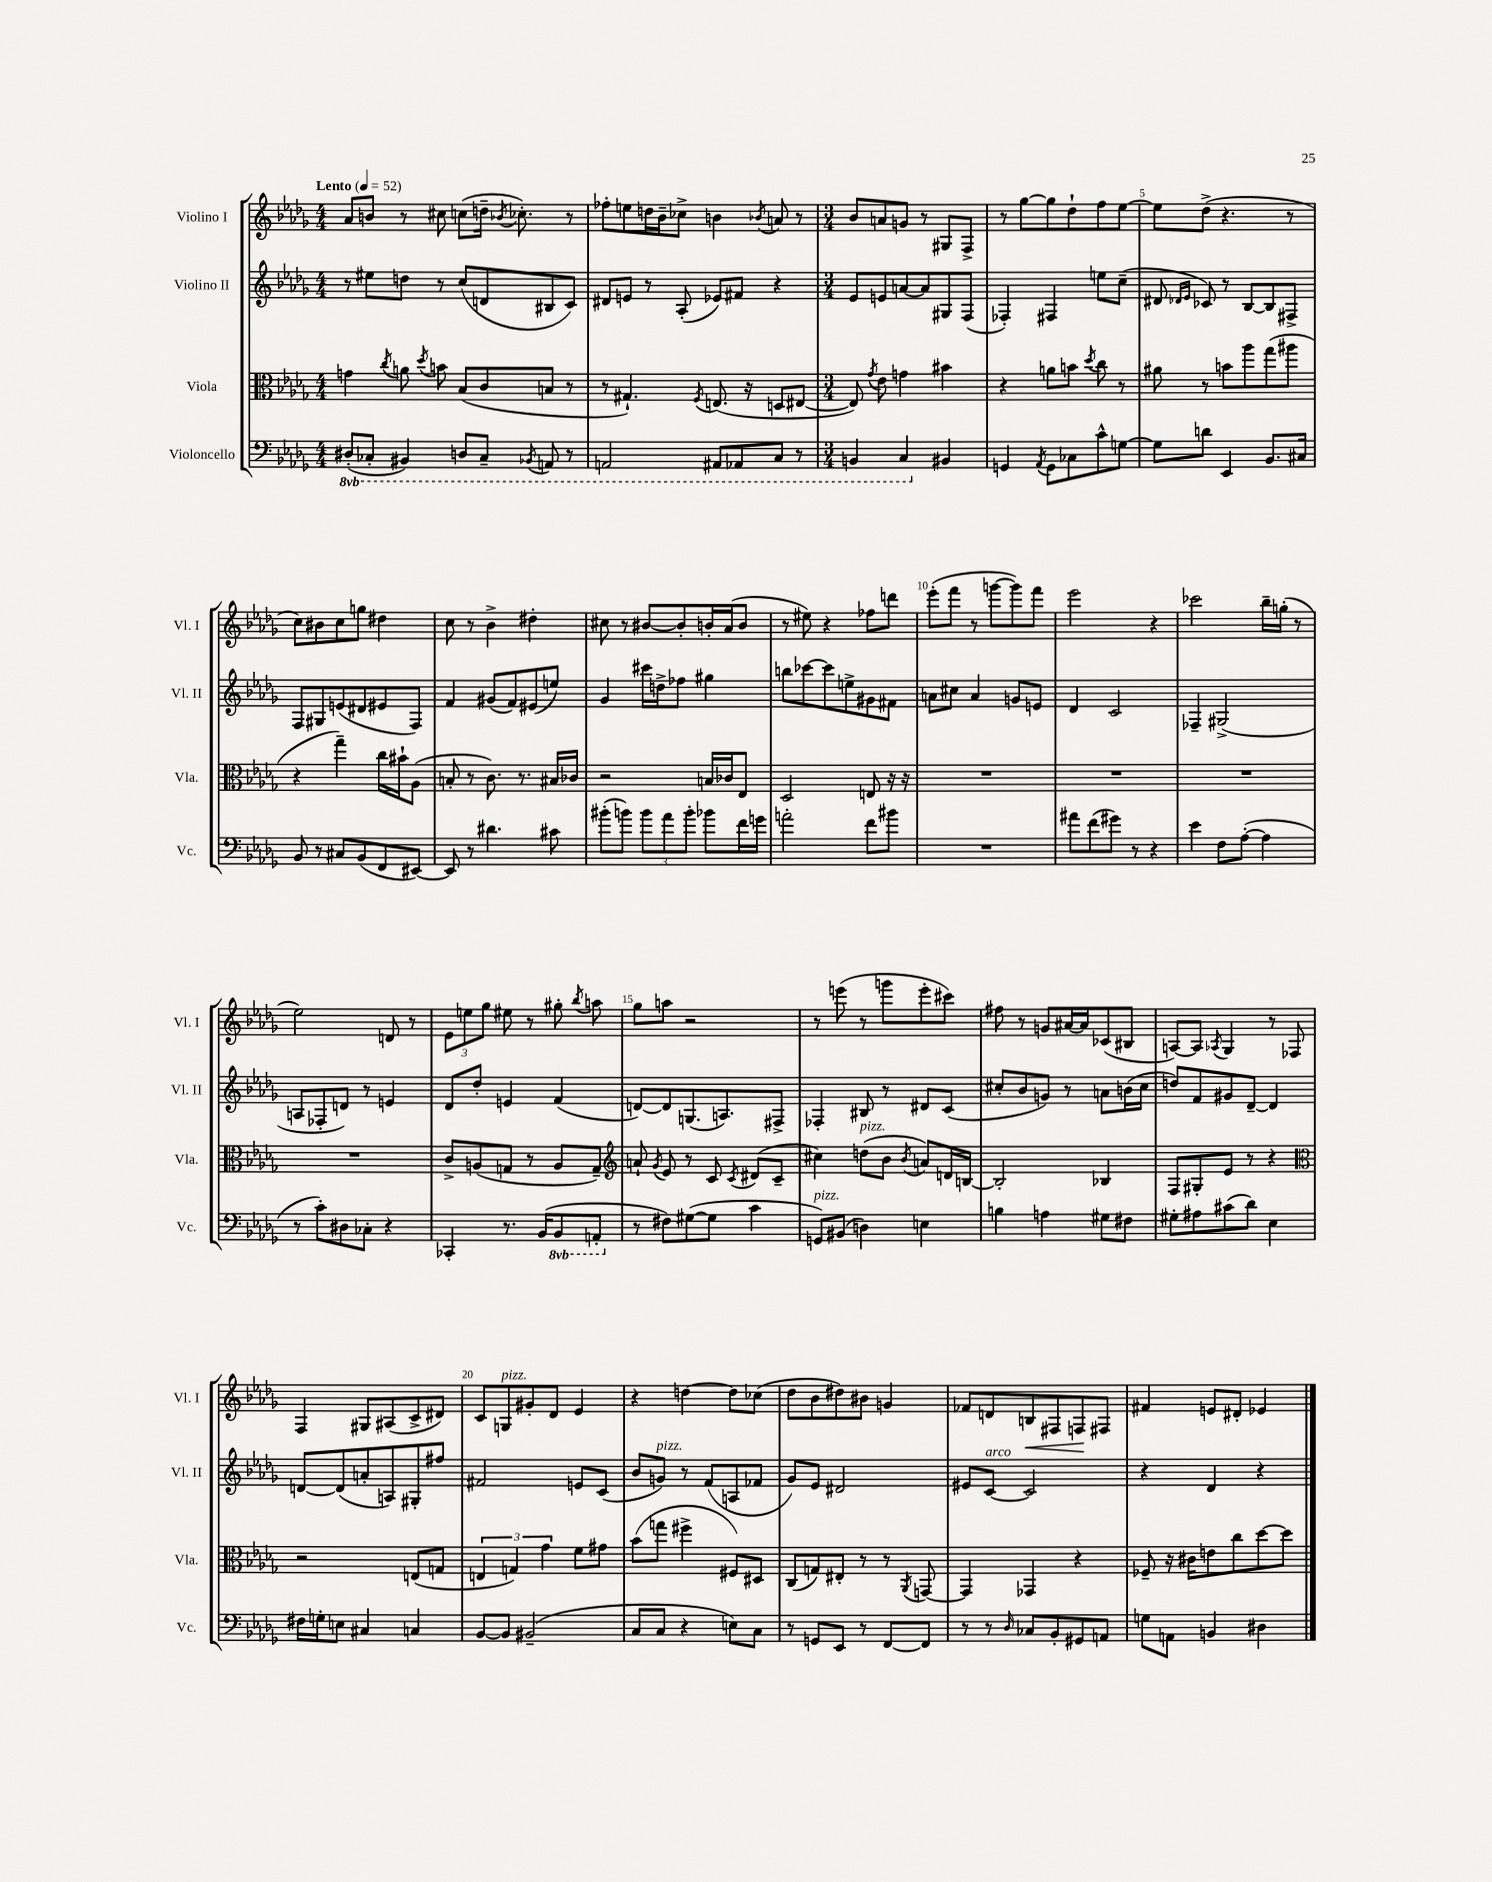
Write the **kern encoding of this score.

**kern	**kern	**kern	**kern	**dynam
*part4	*part3	*part2	*part1	*part1
*staff4	*staff3	*staff2	*staff1	*staff1
*I"Violoncello	*I"Viola	*I"Violino II	*I"Violino I	*
*I'Vc.	*I'Vla.	*I'Vl. II	*I'Vl. I	*
*clefF4	*clefC3	*clefG2	*clefG2	*
*k[b-e-a-d-g-]	*k[b-e-a-d-g-]	*k[b-e-a-d-g-]	*k[b-e-a-d-g-]	*
*M4/4	*M4/4	*M4/4	*M4/4	*
*MM52	*MM52	*MM52	*MM52	*
*8ba	*	*	*	*
=1	=1	=1	=1	=1
!	!	!	!LO:TX:a:B:t=Lento	!
(8DD#X'/L	4gn\	8r	8a-/L	.
8CC-X'/J	.	8ee#X\L	8bn/J	.
.	8qcc/	.	.	.
4BBB#X/)	8an\	8ddn\J	8r	.
.	8qdd-/	.	.	.
.	8bn\	8r	8cc#X\	.
8DDn/L	(8B-/L	(8cc/L	(8ccn\L	.
8CC-~/J	8c/	8dn/	16ddn~\Jk	.
.	.	.	8qb-X/	.
.	.	.	8.cc-X'\)	.
8qBBB-X/	.	.	.	.
8AAAn/	8Bn/J	8B#X/	.	.
8r	8r	8c/J)	8r	.
=2	=2	=2	=2	=2
2AAAn/	8r	8d#X/L	8ff-X'\L	.
.	4.G#X`/)	8en/J	8een\	.
.	.	8r	16ddn\L	.
.	.	.	16b-~\J	.
.	.	(8A-'/	8cc-X^\J	.
.	8qF/	.	.	.
8AAA#X/L	(8.En/	8e-X/L)	4bn\	.
8AAA-X/	.	8f#X/J	.	.
.	16r	.	.	.
.	.	.	8qb-X/	.
8CC/J	8Dn/L	4r	8an/	.
8r	[8E#X/J	.	8r	.
=3	=3	=3	=3	=3
*M3/4	*M3/4	*M3/4	*M3/4	*
4BBBn/	8E#/])	8e-/L	8b-/L	.
.	8qg-/	.	.	.
.	8e-\	8en/	8an/	.
4CC/	4gn\	[8an/	8gn/J	.
.	.	8a/]	8r	.
*X8ba	*	*	*	*
4BB#X/	4b#X\	8G#X/	8G#X/L	.
.	.	(8F/J	8F^/J	.
=4	=4	=4	=4	=4
4GGn/	4r	4F-X'/)	8r	.
.	.	.	[8gg-\L	.
8qAA-/	.	.	.	.
8GG\L	8an\L	4F#X/	8gg-\]	.
8C-X\	8bn\J	.	8dd-`\	.
.	8qdd-/	.	.	.
8c^^\	8cc\	8een\L	8ff\	.
[8Gn\J	8r	(8cc~\J	[8ee-\J	.
=5	=5	=5	=5	=5
8G\L]	8a#X\	8d#X/	8ee-\L]	.
.	.	16qqd-X/LL	.	.
.	.	16qqe-/JJ	.	.
8dn\J	8r	8c-X/)	(8dd-^\J	.
4EE-/	8bn\L	8r	4.r	.
.	8aa-\	[8B-/L	.	.
8.BB-/L	(8gg-\	8B-/]	.	.
.	8aa#X\J	8F#X^/J	8r	.
16C#X/Jk	.	.	.	.
!!LO:LB:g=z
=6	=6	=6	=6	=6
8BB-/	4r	8F/L	8cc\L)	.
8r	.	8G#X/	8b#X\	.
8C#X/L	4gg-~\)	(8en/	8cc\	.
(8BB-/	.	8d#X/	8ggn\J	.
8FF/	16cc\LL	8e#X/	4dd#X\	.
.	16b#X`\J	.	.	.
[8EE#X/J)	(8A-\J	8F/J)	.	.
=7	=7	=7	=7	=7
8EE#/]	8Bn'/	4f/	8cc\	.
8r	8r	.	8r	.
4.d#X\	8.c\)	(8g#X/L	4b-^\	.
.	.	8f/)	.	.
.	8.r	.	.	.
.	.	(8e#X/	4dd#X'\	.
8c#X\	16B#X/LL	8een/J)	.	.
.	16c-X/JJ	.	.	.
=8	=8	=8	=8	=8
(8b#X'\L	2r	4g-/	8cc#X\	.
8bn\J)	.	.	8r	.
12b\L	.	16ccc#X\LL	[8b#X/L	.
.	.	16ddn^\J	.	.
12a-\	.	.	.	.
.	.	8ff-X\J	8b#'/]	.
12b'\J	.	.	.	.
8b-X\L	16Bn/LL	4gg#X\	16bn'/L	.
.	16c-X/J	.	(16a-/J	.
16f\L	8E-/J	.	8b/J	.
16gn\JJ	.	.	.	.
=9	=9	=9	=9	=9
2an'\	2D-/	8bbn\L	8r	.
.	.	[8ccc-X\	8ee#X\)	.
.	.	8ccc-\]	4r	.
.	.	8een^\	.	.
8f\L	8En/	8g#X\	8ff-X\L	.
8b#X\J	16r	8f#X\J	8dddn\J	.
.	16r	.	.	.
=10	=10	=10	=10	=10
2.r	2.r	8an\L	(8eee-'\L	.
.	.	8cc#X\J	8fff\J	.
.	.	4a/	8r	.
.	.	.	[8gggn\L	.
.	.	8gn/L	8ggg\])	.
.	.	8en/J	8fff\J	.
=11	=11	=11	=11	=11
8a#X\L	2.r	4d-/	2eee-\	.
(8f\	.	.	.	.
8g#X\J)	.	2c/	.	.
8r	.	.	.	.
4r	.	.	4r	.
=12	=12	=12	=12	=12
4e-\	2.r	4F-X~/	2ccc-X\	.
8F\L	.	(2G#X^/	.	.
([8A-'\J	.	.	.	.
4A-\]	.	.	16bb-~\LL	.
.	.	.	(16ggn'\JJ	.
.	.	.	8r	.
!!LO:LB:g=z
=13	=13	=13	=13	=13
8r	2.r	8An/L	2ee-\)	.
8c'\L)	.	8F-X'/	.	.
8D#X\	.	8dn/J)	.	.
8C-X'\J	.	8r	.	.
4r	.	4en/	8dn/	.
.	.	.	8r	.
=14	=14	=14	=14	=14
4CC-X'/	8c^/L	8d-/L	12e-\L	.
.	.	.	12een\	.
.	(8An/	8dd-'/J	.	.
.	.	.	12gg-\J	.
8.r	8Gn/J	4en/	8ee#X\	.
.	8r	.	8r	.
(16BB-/KL	.	.	.	.
*8ba	*	*	*	*
8BBB-/	8A/L	(4f/	8gg#X'\	.
.	.	.	8qbb-/	.
8AAAn'/J	8G~/J)	.	8aan\	.
=15	=15	=15	=15	=15
*	*clefG2	*	*	*
*X8ba	*	*	*	*
8r	8an`/	[8dn/L)	8gg-\L	.
.	8qg-/	.	.	.
8F#X\L)	8e-/	8d/]	8aan\J	.
([8G#X\	8r	(8.Gn/	2r	.
8G#\J]	8c/	.	.	.
.	.	8.An/)	.	.
.	8qc/	.	.	.
4c\	(8d#X/L	.	.	.
.	8c~/J	8F#X^/J	.	.
=16	=16	=16	=16	=16
!LO:TX:a:i:t=pizz.	!	!	!	!
8GGn/L)	4cc#X\)	4F-X'/	8r	.
(8BB#X/J	.	.	(8eeen\	.
!	!LO:TX:a:i:t=pizz.	!	!	!
4Dn\)	(8ddn\L	8B#X/	8r	.
.	8b-\J	8r	8gggn\L	.
.	8qb-/	.	.	.
4En\	8an/L)	8d#X/L	8eee'\	.
.	16dn/L	(8c/J	8ccc#X\J)	.
.	[16Bn/JJ	.	.	.
=17	=17	=17	=17	=17
4Bn\	2B'/]	8cc#X'/L	8ff#X\	.
.	.	8b-/	8r	.
4An\	.	8gn/J)	8gn/L	.
.	.	8r	[16a#X/L	.
.	.	.	16a#/J]	.
8G#X\L	4B-X/	8an\L	(8c-X/	.
8F#X\J	.	(16bn\L	8B#X/J	.
.	.	16cc#\JJ	.	.
=18	=18	=18	=18	=18
8G#X'\L	8F/L	8ddn/L)	[8An/L)	.
8A#X\	8G#X'/	8f/	8A/J]	.
.	.	.	8qA-X/	.
(8c#X\	8e-/J	8g#X/	4G-/	.
8d-\J)	8r	[8d-~/J	.	.
4E-\	4r	4d-/]	8r	.
.	.	.	8F-X/	.
!!LO:LB:g=z
=19	=19	=19	=19	=19
*	*clefC3	*	*	*
16F#X\LL	2r	[8dn/L	4F/	.
16Gn'\J	.	.	.	.
8En\J	.	(8d/]	.	.
4C#X/	.	8an'/	8G#X/L	.
.	.	8An/)	(8A#X/	.
4Cn/	(8En/L	8G#X'/	8c^/	.
.	8Gn/J	8ff#X/J	8d#X/J)	.
=20	=20	=20	=20	=20
[8BB-/L	6En/	2f#X/	8c/L	.
!	!	!	!LO:TX:a:i:t=pizz.	!
8BB-/J]	.	.	8Gn/	.
.	6Gn/)	.	.	.
(2BB#X~/	.	.	8g#X'/	.
.	6g-\	.	.	.
.	.	.	8d-/J	.
.	8f\L	8en/L	4e-/	.
.	8g#X\J	(8c/J	.	.
=21	=21	=21	=21	=21
8C/L	(8b-\L	8b-/L	4r	.
!	!	!LO:TX:a:i:t=pizz.	!	!
8C/J	8ggn\J	8gn/J)	.	.
4r	4ff#X^\	8r	[4ddn\	.
.	.	(8f/L	.	.
8En\L)	8F#X/L)	8An/	8dd\L]	.
8C\J	8D#X/J	8f-X/J	(8cc-X\J	.
=22	=22	=22	=22	=22
8r	(8C/L	8g-/L)	8dd-\L	.
8GGn/L	8Gn/)	8e-/J	8b-\	.
8EE-/J	8E#X'/J	2d#X/	8dd#X\)	.
8r	8r	.	8b#X\J	.
[8FF/L	8r	.	4gn/	.
.	8qAA-/	.	.	.
8FF/J]	[8GGn/	.	.	.
=23	=23	=23	=23	=23
8r	4GG/]	8e#X/L	8f-X/L	.
!	!	!LO:TX:a:i:t=arco	!	!
8r	.	[8c/J	8dn/	.
16qqD-/	.	.	.	.
!	!	!	!	!LO:HP:b
8C-X/L	4GG-X/	2c/]	8Bn/	<
8BB-'/	.	.	8F#X/	.
8GG#X/	4r	.	8Fn/	.
8AAn/J	.	.	8F#X/J	[
=24	=24	=24	=24	=24
8Gn\L	8F-X~/	4r	4f#X/	.
8AAn\J	16r	.	.	.
.	16c#X\KL	.	.	.
4BBn/	8en\	4d-/	8en/L	.
.	8cc\	.	8d#X'/J	.
4D#X\	[8dd-\	4r	4e-X/	.
.	8dd-\J]	.	.	.
==	==	==	==	==
*-	*-	*-	*-	*-
